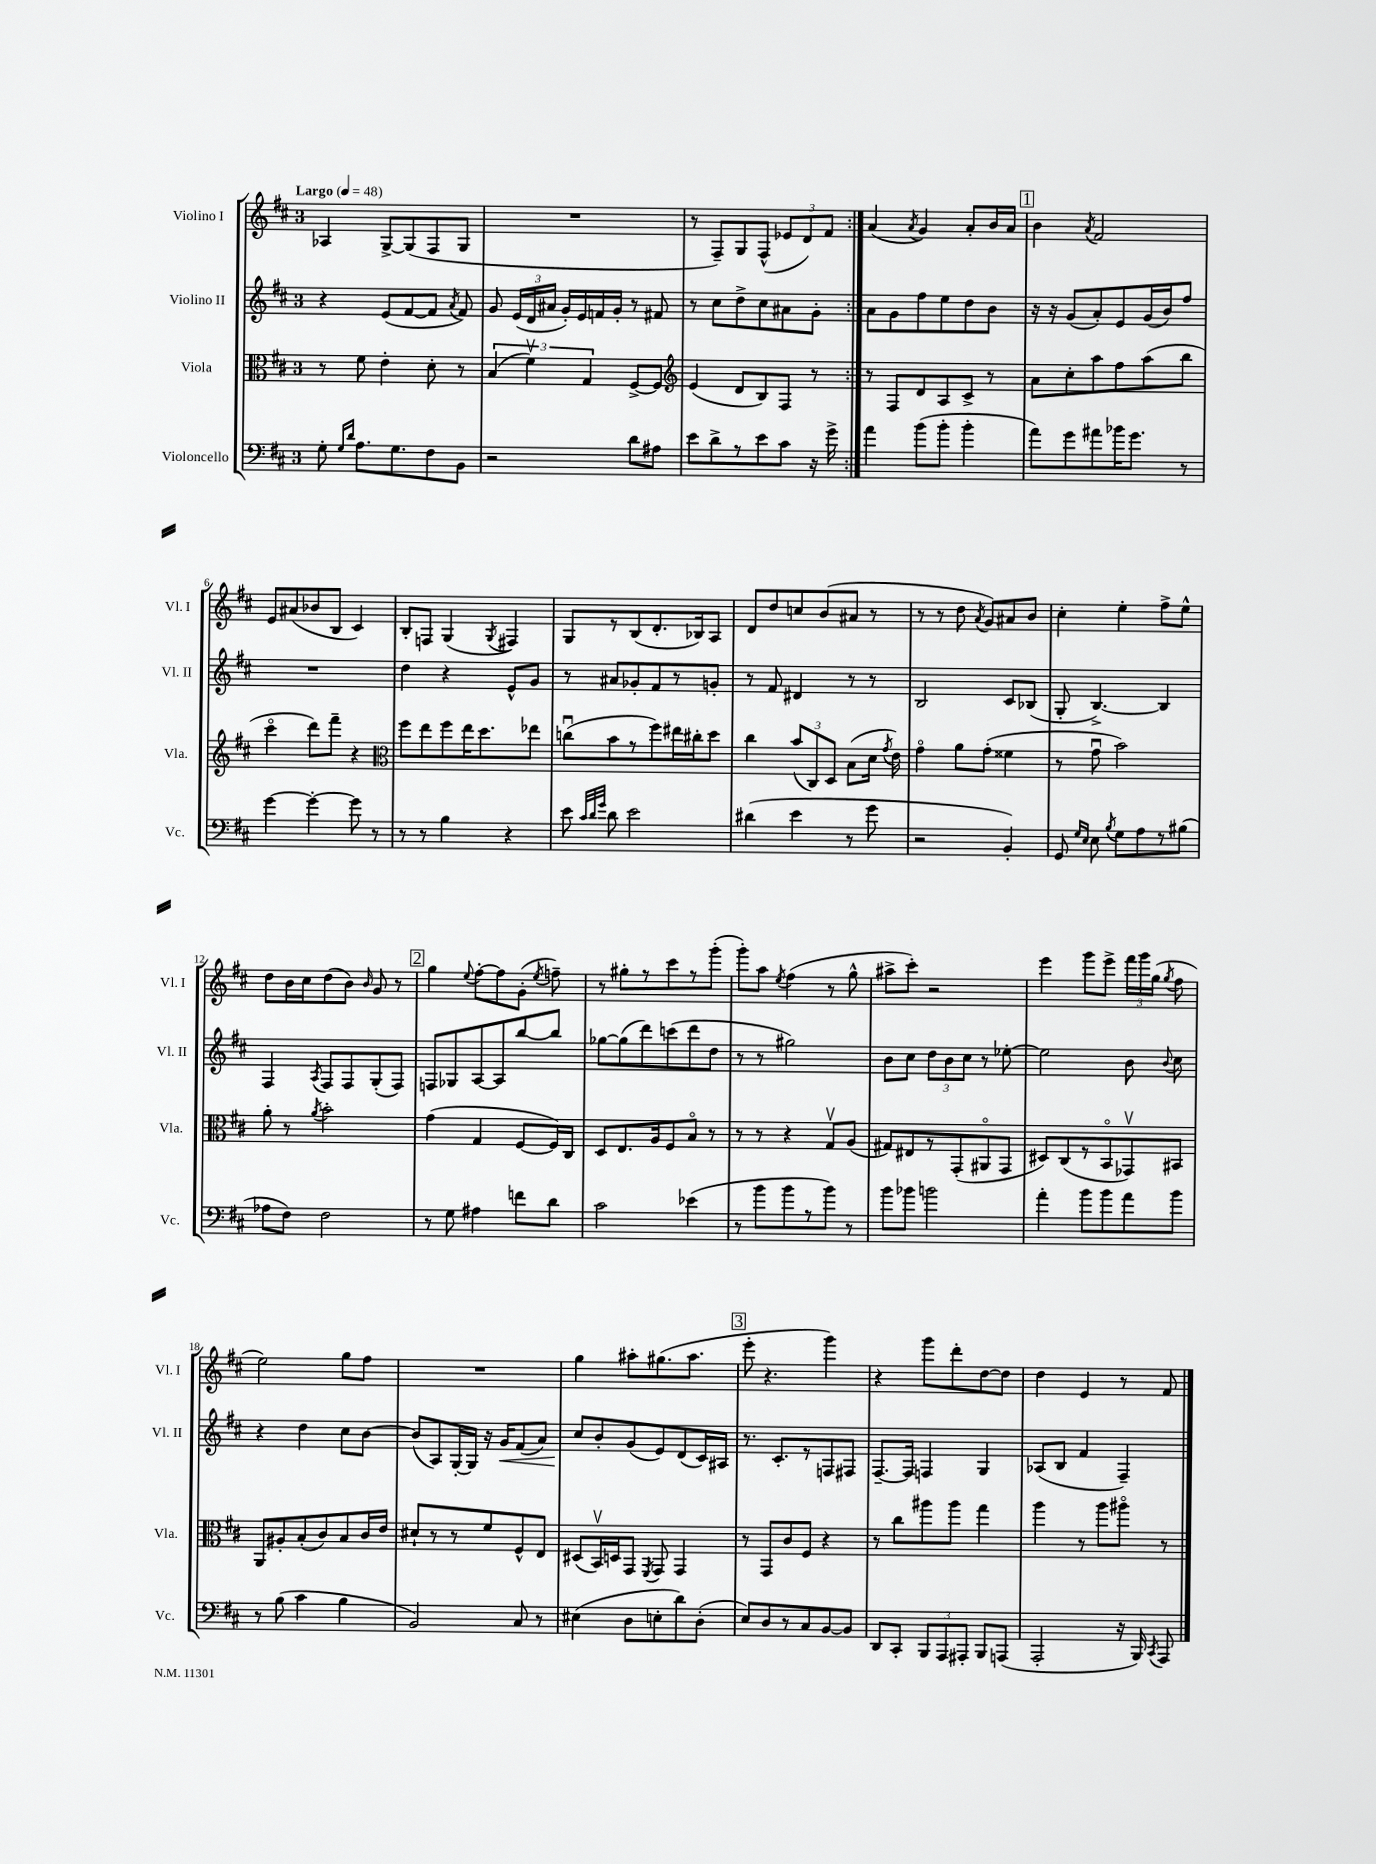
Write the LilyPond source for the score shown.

<<
\new StaffGroup <<
\new Staff = "s0" \with { instrumentName = "Violino I" shortInstrumentName = "Vl. I" } {
    \clef treble \key d \major \once \override Staff.TimeSignature.style = #'single-digit \time 3/4 \tempo "Largo" 4 = 48
    \autoBeamOff \repeat volta 2 { aes4 g8[~-> g8( fis8 g8] |
    R2. |
    r8 fis8[--) g8 fis8]-^( \tuplet 3/2 { ees'8[ d'8) fis'8] } | }
    a'4( \acciaccatura { a'8 } g'4) a'8[-. b'16 a'16] |
    \mark \markup { \box "1" } b'4 \acciaccatura { a'8 } fis'2 |
    e'8[ ais'8( bes'8 b8] cis'4) |
    b8[-. f8] g4( \acciaccatura { g8 } fis4) |
    g8[ r8 b8( d'8.-. bes16) a8] |
    d'8[ d''8 c''8 b'8( ais'8] r8 |
    r8 r8 d''8 \acciaccatura { a'8 } g'8[) ais'8 b'8] |
    cis''4-. e''4-. fis''8[-> e''8]-^ |
    d''8[ b'16 cis''16 d''8( b'8]) \grace { b'16 } g'8 r8 |
    \mark \markup { \box "2" } g''4 \appoggiatura { e''8 } fis''8[~-. fis''8 g'8]-.( \acciaccatura { e''8 } f''8--) |
    r8 gis''8[-. r8 cis'''8 r8 g'''8]-.( |
    g'''8[-.) a''8] \acciaccatura { e''8 } fis''4( r8 g''8-^ |
    ais''8[-> cis'''8]-.) r2 |
    e'''4 g'''8[ e'''8]-> \tuplet 3/2 { fis'''16[ g'''16 g''16]( } \acciaccatura { g''8 } fis''8 |
    e''2) g''8[ fis''8] |
    R2. |
    g''4 ais''8[-. gis''8.( ais''8.] |
    \mark \markup { \box "3" } e'''8-. r4. g'''4) |
    r4 g'''8[ d'''8-. d''8~ d''8] |
    d''4 e'4 r8 fis'8 \bar "|." |
}
\new Staff = "s1" \with { instrumentName = "Violino II" shortInstrumentName = "Vl. II" } {
    \clef treble \key d \major \once \override Staff.TimeSignature.style = #'single-digit \time 3/4
    \autoBeamOff \repeat volta 2 { r4 e'8[( fis'8~ fis'8] \acciaccatura { a'8 } fis'8) |
    g'8 \tuplet 3/2 { e'16[( d'16 ais'16] } g'16[-.) e'16 f'16 g'16]-. r8 fis'8 |
    r8 cis''8[ d''8-> cis''8 ais'8 g'8]-. | }
    a'8[ g'8 fis''8 e''8 d''8 b'8] |
    \mark \markup { \box "1" } r16 r16 g'8[( a'8-.) e'8 g'16( b'16) fis''8] |
    R2. |
    d''4 r4 e'8[-^ g'8] |
    r8 ais'8[ ges'8-. fis'8 r8 g'8]-. |
    r8 fis'8 dis'4 r8 r8 |
    b2 cis'8[ bes8]( |
    g8-. b4.~->) b4 |
    fis4 \acciaccatura { a8 } fis8[ fis8 g8-.( fis8]) |
    \mark \markup { \box "2" } f8[ ges8 a8~ a8 b''8~ b''8] |
    ges''8[~ ges''8( d'''8) c'''8( d'''8 d''8] |
    r8 r8 gis''2) |
    b'8[ cis''8] \tuplet 3/2 { d''8[ b'8 cis''8] } r8 ees''8~-. |
    ees''2 b'8 \appoggiatura { b'8 } cis''8 |
    r4 d''4 cis''8[ b'8]~ |
    b'8[( a8) g16~-. g16] r16 g'16[\< fis'8( a'8]) |
    cis''8[\! b'8-. g'8( e'8) d'8( cis'16) ais16] |
    \mark \markup { \box "3" } r8. cis'8.[-. r8 f8 fis8] |
    fis8.[~-- fis16] f4 g4 |
    aes8[( b8] fis'4 fis4--) \bar "|." |
}
\new Staff = "s2" \with { instrumentName = "Viola" shortInstrumentName = "Vla." } {
    \clef alto \key d \major \once \override Staff.TimeSignature.style = #'single-digit \time 3/4
    \autoBeamOff \repeat volta 2 { r8 fis'8 e'4-. d'8-. r8 |
    \tuplet 3/2 { b4( fis'4\upbow) g4 } fis8[~-> fis8] |
    \clef treble e'4( d'8[ b8) fis8] r8 | }
    r8 fis8[ d'8 a8 cis'8]-> r8 |
    \mark \markup { \box "1" } a'8[ cis''8-. a''8 fis''8 a''8( b''8] |
    cis'''4\flageolet d'''8[) fis'''8]-- r4 |
    \clef alto fis''8[ e''8 fis''8 e''16 d''8. ees''8] |
    c''8[\downbow( b'8 r8 fis''8) eis''16 cis''16-. d''8] |
    cis''4 \tuplet 3/2 { b'8[( cis8) d8] } b8[( d'16] \acciaccatura { g'8 } e'16) |
    g'4\flageolet a'8[ g'8]-.( fisis'4 |
    r8 g'8\downbow b'2) |
    a'8-. r8 \acciaccatura { a'8 } b'2-. |
    \mark \markup { \box "2" } g'4( g4 fis8[~ fis16) cis16] |
    d8[ e8. a16 fis8 b8]\flageolet r8 |
    r8 r8 r4 g8[\upbow a8]( |
    gis8[) eis8 r8 g,8-.( ais,8\flageolet g,8] |
    dis8[) cis8( r8 b,8\flageolet ges,8\upbow) bis,8] |
    a,8[ ais8-. b8-.( cis'8) b8 cis'16 e'16] |
    dis'8[-! r8 r8 fis'8 fis8-^ e8] |
    dis8[( b,16\upbow) d16 g,8] \acciaccatura { fis,8 } g,8 g,4 |
    \mark \markup { \box "3" } r8 g,8[ cis'8 fis8] r4 |
    r8 cis''8[ ais''8 ais''8] g''4 |
    a''4 r8 a''8[ ais''8]\flageolet r8 \bar "|." |
}
\new Staff = "s3" \with { instrumentName = "Violoncello" shortInstrumentName = "Vc." } {
    \clef bass \key d \major \once \override Staff.TimeSignature.style = #'single-digit \time 3/4
    \autoBeamOff \repeat volta 2 { g8-. \grace { g16[ d'16] } a8.[ g8. fis8 b,8] |
    r2 d'8[ ais8] |
    e'8[ d'8-> r8 e'8 cis'8] r16 g'16-> | }
    a'4 b'8[( b'8]-. b'4-. |
    \mark \markup { \box "1" } a'8[) g'8 ais'8 bes'16 g'8.] r8 |
    g'4~ g'4~-. g'8 r8 |
    r8 r8 b4 r4 |
    e'8 \grace { cis'32[ d'32 g'32] } d'8 e'2 |
    dis'4( e'4 r8 g'8 |
    r2 b,4-.) |
    g,8 \grace { g16[ e16] } e8 \acciaccatura { b8 } g8[ a8 r8 bis8]( |
    aes8[ fis8]) fis2 |
    \mark \markup { \box "2" } r8 g8 ais4 f'8[ d'8] |
    cis'2 ees'4( |
    r8 b'8[ b'8 r8 b'8]) r8 |
    b'8[ bes'8] b'2 |
    a'4-. b'8[ b'8 a'8 b'8] |
    r8 b8( cis'4 b4 |
    b,2) cis8 r8 |
    eis4( d8[ e8-. d'8) d8]-.( |
    \mark \markup { \box "3" } e8[) d8 r8 cis8 b,8~ b,8] |
    d,8[ cis,8]-. \tuplet 3/2 { b,,8[ a,,8 ais,,8]-. } b,,8[ a,,8]( |
    a,,2-. r16 b,,16) \acciaccatura { cis,8 } a,,8 \bar "|." |
}
>>
>>
